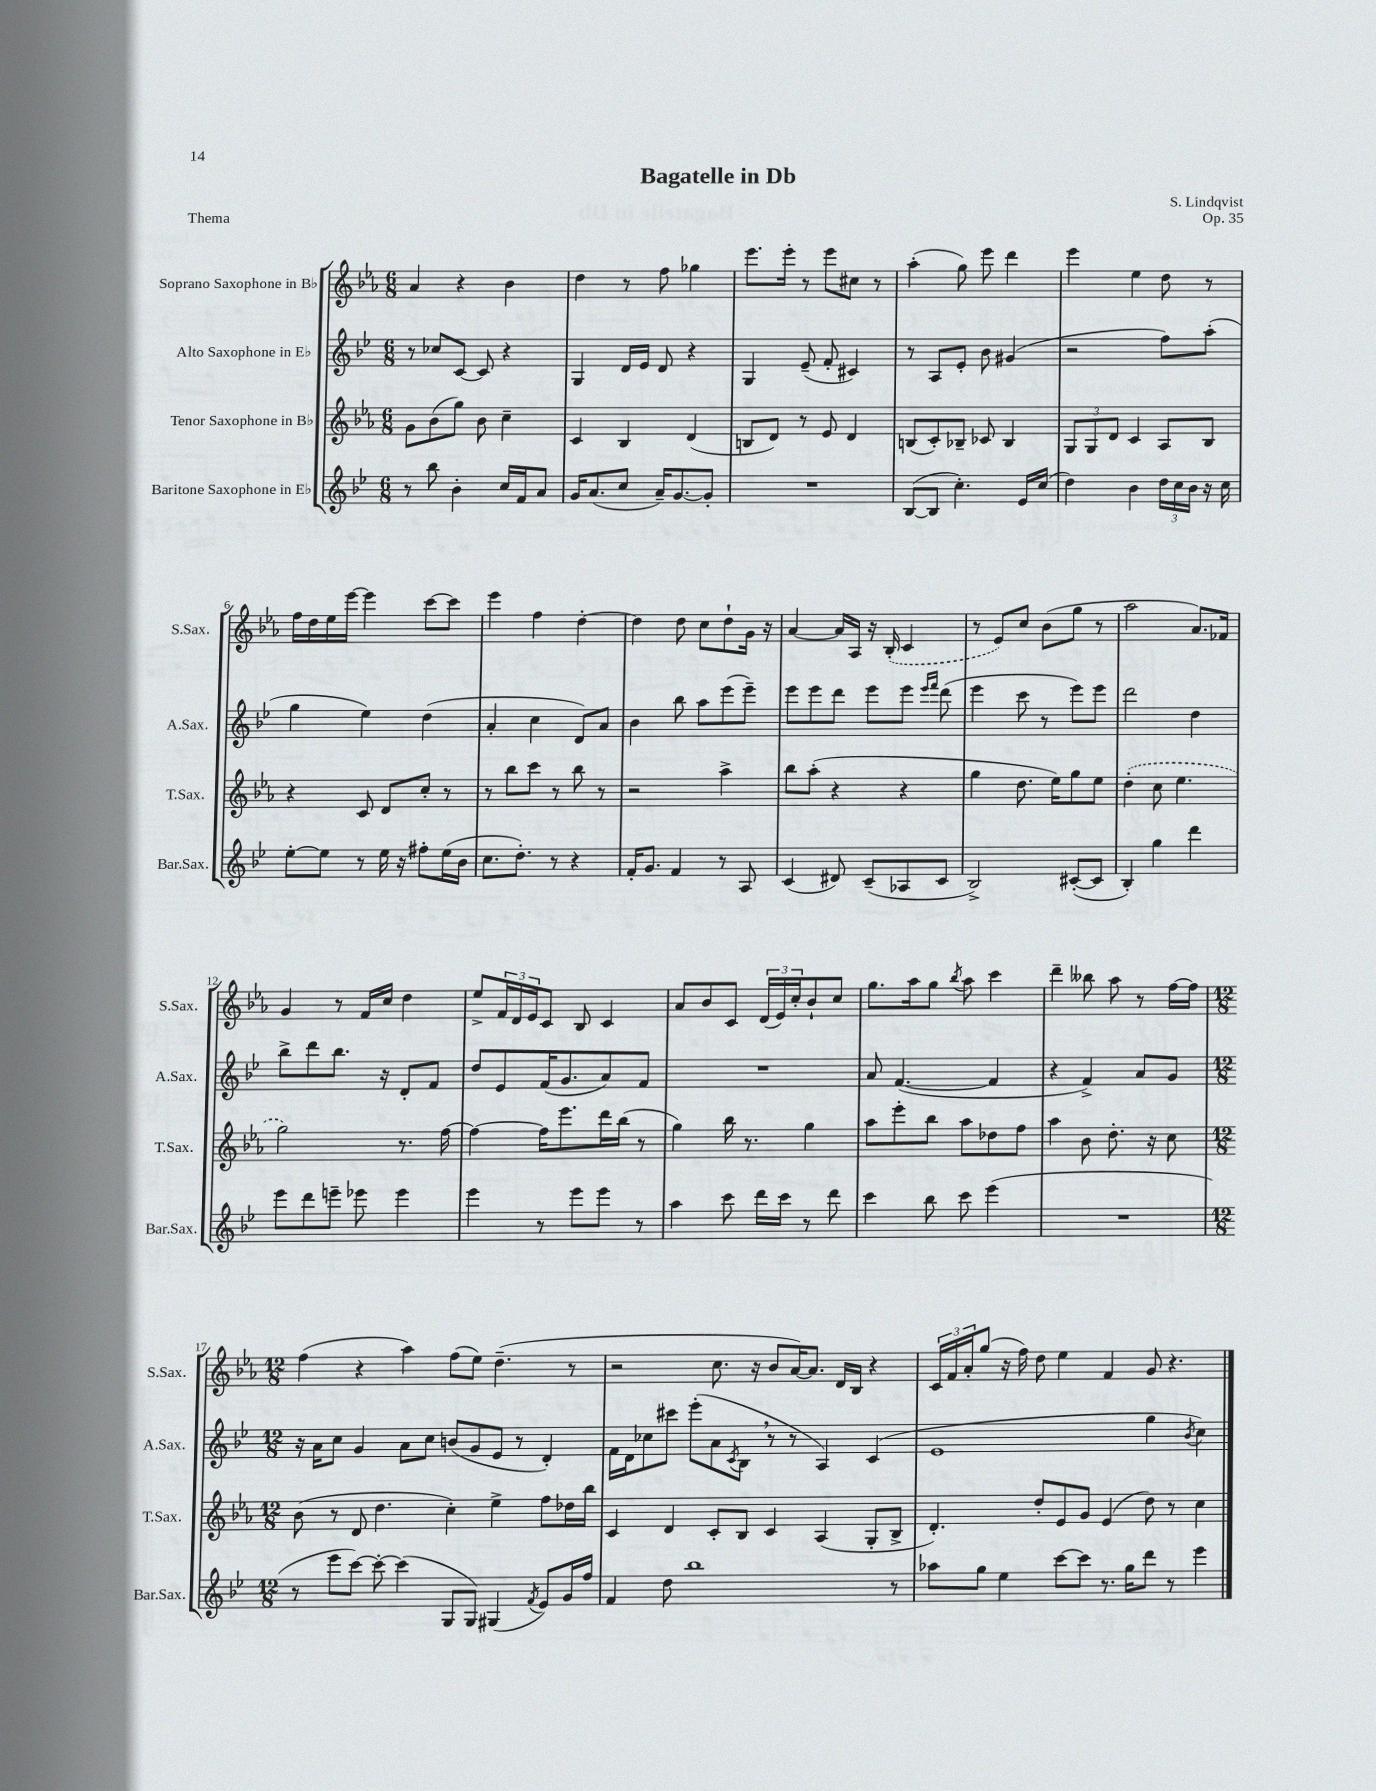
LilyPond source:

\header { title = "Bagatelle in Db" composer = "S. Lindqvist" opus = "Op. 35" piece = "Thema" }
<<
\new StaffGroup <<
\new Staff = "s0" \with { instrumentName = "Soprano Saxophone in Bb" shortInstrumentName = "S.Sax." } {
    \clef treble \key ees \major \numericTimeSignature \time 6/8
    aes'4 r4 bes'4 |
    d''4 r8 f''8 ges''4 |
    ees'''8. ees'''16-. r8 ees'''8 cis''8 r8 |
    aes''4-.( g''8) ees'''8 d'''4 |
    ees'''4 ees''4 d''8 r8 |
    f''16 d''16 ees''16 ees'''16~ ees'''4 c'''8~ c'''8 |
    ees'''4 f''4 d''4~-. |
    d''4 d''8 c''8 d''8-! g'16 r16 |
    aes'4~ aes'16 aes16 r16 \once \slurDashed bes16-.( c'4 |
    r8 ees'8) c''8 bes'8( g''8 r8 |
    aes''2 aes'8.) fes'16 |
    g'4 r8 f'16 c''16 d''4 |
    ees''8-> \tuplet 3/2 { f'16 d'16 ees'16 } c'8 bes8 c'4 |
    aes'8 bes'8 c'8 \tuplet 3/2 { d'16( ees'16) c''16-. } bes'8-! c''8 |
    g''8. aes''16 g''8 \acciaccatura { bes''8 } aes''8 c'''4 |
    d'''4-- beses''8 aes''8 r8 f''16~ f''16 |
    \numericTimeSignature \time 12/8 f''4( r4 aes''4) f''8( ees''8) d''4.--( r8 |
    r2 c''8. r16 bes'8 aes'16~) aes'8. d'16 bes16 r4 |
    \tuplet 3/2 { c'16 f'16 aes'16-. } g''8( r16 f''16) d''8 ees''4 f'4 g'8 r4. \bar "|." |
}
\new Staff = "s1" \with { instrumentName = "Alto Saxophone in Eb" shortInstrumentName = "A.Sax." } {
    \clef treble \key bes \major \numericTimeSignature \time 6/8
    r8 ces''8 c'8~ c'8 r4 |
    g4 d'16 ees'16 d'8 r4 |
    g4 ees'8--( f'8-. cis'4) |
    r8 a8 ees'8-. bes'8 gis'4( |
    r2 f''8) a''8-.( |
    g''4 ees''4) d''4( |
    a'4-. c''4 d'8) a'8 |
    bes'4 bes''8 a''8 ees'''8( ees'''8--) |
    ees'''8 ees'''8 d'''8 ees'''8 ees'''8 \grace { ees'''16 f'''16 } d'''8( |
    ees'''4 c'''8 r8 ees'''8) ees'''8 |
    d'''2 d''4 |
    bes''8-> d'''8 bes''8. r16 d'8-. f'8 |
    d''8 ees'8 f'16( g'8. a'8) f'8 |
    R2. |
    a'8 f'4.~( f'4 |
    r4 f'4->) a'8 g'8 |
    \numericTimeSignature \time 12/8 r16 a'16 c''8 g'4 a'8 c''8 b'8( g'8 ees'8 r8 d'4-.) |
    f'16 d'16 ces''8 cis'''8 ees'''8-.( a'8 \acciaccatura { c'8 } bes8 \breathe r8 r8 a4) c'4( |
    ees'1 g''4 \acciaccatura { bes'8 } c''4) \bar "|." |
}
\new Staff = "s2" \with { instrumentName = "Tenor Saxophone in Bb" shortInstrumentName = "T.Sax." } {
    \clef treble \key ees \major \numericTimeSignature \time 6/8
    g'8 bes'8( g''8) bes'8 c''4-- |
    c'4 bes4 d'4( |
    b8 d'8) r8 ees'8 d'4 |
    b8( c'8-.) bes8-- ces'8 bes4 |
    \tuplet 3/2 { g8 g8 d'8 } c'4 aes8 bes8 |
    r4 c'8 d'8 c''8-. r8 |
    r8 bes''8 c'''8 r8 bes''8 r8 |
    r2 aes''4-> |
    bes''8 aes''8-.( r4 r4 |
    g''4 d''8. ees''16) g''8 ees''8 |
    \once \slurDashed d''4-.( c''8 ees''4. |
    g''2) r8. f''16~ |
    f''4~ f''16 ees'''8. d'''16 bes''16( r8 |
    g''4) bes''16 r8. g''4 |
    aes''8 ees'''8-. bes''8 aes''8 des''8 f''8 |
    aes''4 bes'8 d''8.-. r16 c''8 |
    \numericTimeSignature \time 12/8 bes'8( r8 d'8 d''4. c''4-.) ees''4-> f''8 des''16 bes''16 |
    c'4 d'4 c'8-. bes8 c'4 aes4( g8-. bes8-> |
    d'4.-.) d''8-. ees'8 g'8 ees'4( d''8) r8 c''4 \bar "|." |
}
\new Staff = "s3" \with { instrumentName = "Baritone Saxophone in Eb" shortInstrumentName = "Bar.Sax." } {
    \clef treble \key bes \major \numericTimeSignature \time 6/8
    r8 bes''8 bes'4-. c''16 f'16 a'8 |
    g'16 a'8.( c''8 a'16--) g'8.~ g'8-. |
    R2. |
    bes8~( bes8 c''4.-.) ees'16 c''16( |
    d''4) bes'4 \tuplet 3/2 { d''16 c''16 bes'16 } r16 c''16 |
    ees''8~-. ees''8 r8 ees''16 r16 fis''8-. ees''16( bes'16 |
    c''8. d''8.-.) r8 r4 |
    f'16-. g'8. f'4 r8 a8 |
    c'4( dis'8) c'8--( aes8 c'8 |
    bes2->) cis'8~-.( cis'8 |
    bes4-.) g''4 d'''4 |
    ees'''8 d'''8 e'''8-- ees'''8 ees'''4 |
    ees'''4 r8 ees'''8 ees'''8 r8 |
    a''4 c'''8 d'''16 c'''16 r8 d'''8 |
    c'''4 bes''8 c'''8 ees'''4( |
    R2. |
    \numericTimeSignature \time 12/8 r8 ees'''8 c'''8~) c'''8~-. c'''4( g8 g8) gis4( \acciaccatura { f'8 } ees'8) g'16 f''16 |
    f'4 d''8 bes''1 r8 |
    aes''8 g''8 ees''4 c'''8~ c'''8 r8. g''16 d'''8 r8 ees'''4 \bar "|." |
}
>>
>>
